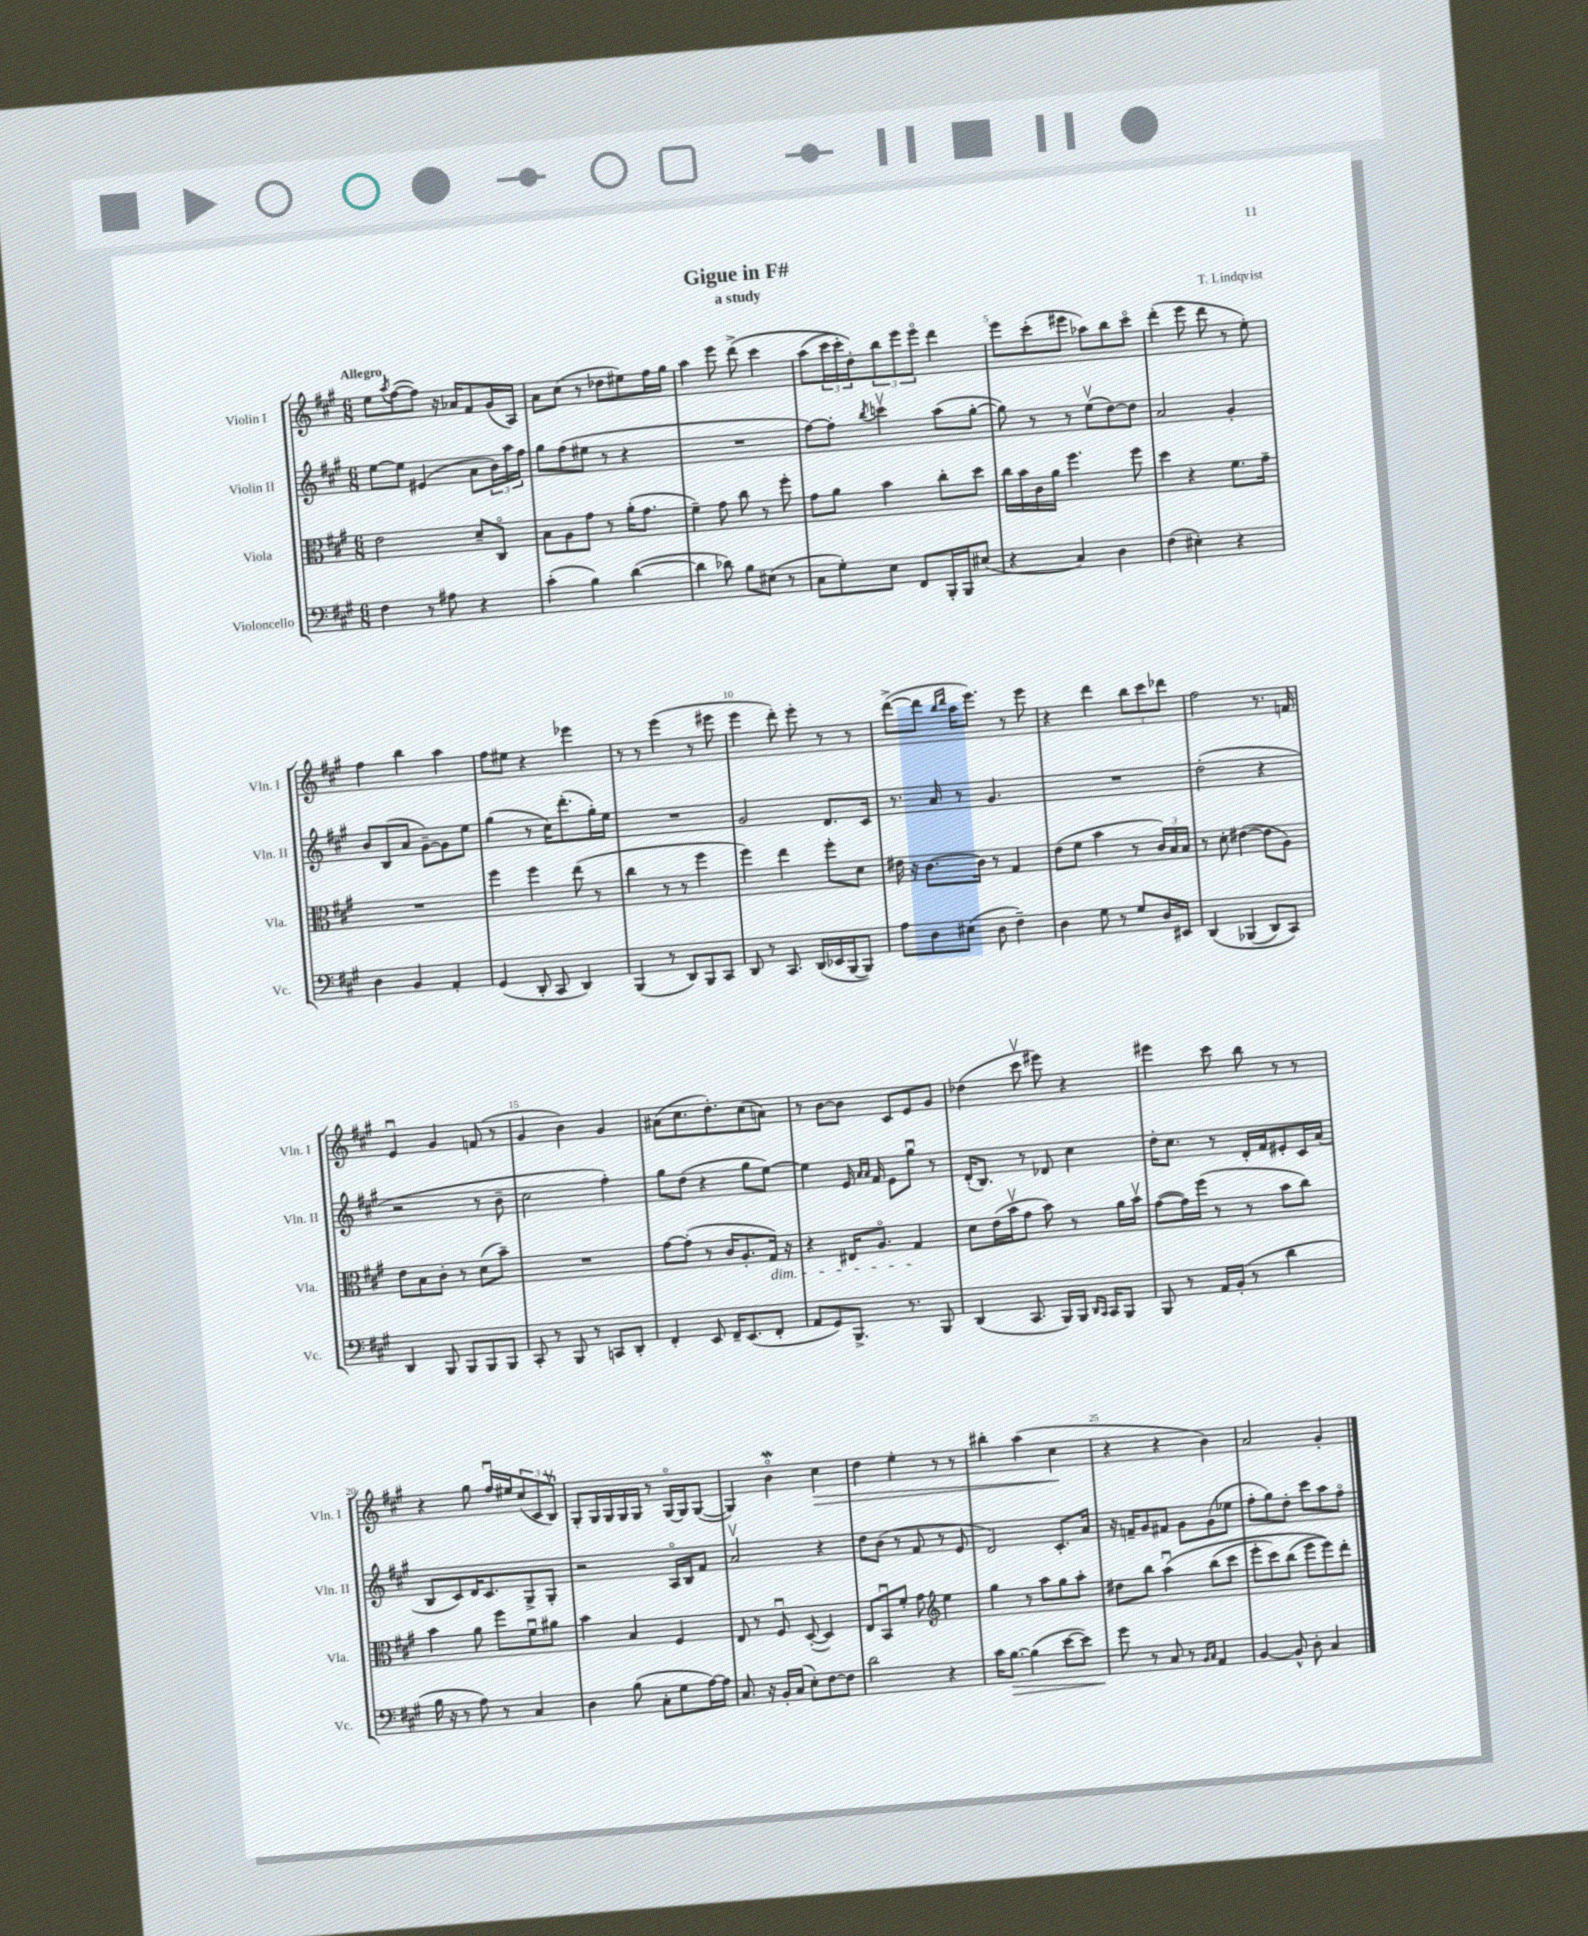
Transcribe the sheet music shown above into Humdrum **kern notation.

**kern	**kern	**kern	**kern
*staff4	*staff3	*staff2	*staff1
*clefF4	*clefC3	*clefG2	*clefG2
*k[f#c#g#]	*k[f#c#g#]	*k[f#c#g#]	*k[f#c#g#]
*M6/8	*M6/8	*M6/8	*M6/8
4F#\	2e\	[8ee\L	8ee\L
.	.	.	8qaa/
.	.	8ee\]J	([8ff#\
8r	.	(4e#/	8ff#\]J)
8A#\	.	.	16r
.	.	.	16a-/LK
4r	8d~/L	8a\L	8f#/
.	8C#o/J	24b\L)	(16g#/L
.	.	24aa\	.
.	.	.	16A/JJ)
.	.	24ff#\JJ	.
=	=	=	=
(4c#'\	8B\L	8gg#\L	8a\L
.	8A\	(8ff#\	(8cc#\J
4B\)	8g#\J	8ee#\J	8r
.	8r	8r	8dd-\L
([4d\	(16a'\LK	4r	8ee#\)
.	8.g#\J	.	.
.	.	.	16ff#\L
.	.	.	16gg#\JJ
=	=	=	=
4d\]	4f#~\)	2.r	4aa\
8d-\)	8g#\	.	8eee\
8B\L	8cc#\	.	&(8ddd^\
(8E#\J	8r	.	4ccc#\
8r	8ff#'\	.	.
=	=	=	=
8C#\L	8g#\L	[8ff#\L)	(8aa\L
8G#'\)	8a\J	8ff#'\]J	24ccc#\L
.	.	.	24ccc#'\)
.	.	.	24dd'\J&)
.	.	8qbb/	.
8E\J	4b\	4cccv\	12bb\
.	.	.	12eee\
8FF#/L	.	.	.
.	.	.	12eeeo\J
16BBB'/L	8cc#'\L	(8aa\L	4ddd\
16BBB/J	.	.	.
(8E#/J	8dd\J	[8gg#'\J	.
=	=	=	=
4r	16cc#\LL	8gg#\])	8eee\L
.	16b\	.	.
.	16c#\	8r	(8ccc#'\
.	16a\JJ	.	.
4C#/)	4.ff#\	8r	8eee#\J
.	.	(8eev\L	8aa-\L)
4D\	.	[8dd\)	8bb\
.	8ff#\	8dd\]J	8ccc#o\J
=	=	=	=
(4F#\	4dd\	2a/	(4ddd'\
4E#'\)	4r	.	8eee\
.	.	.	8ddd\
4r	8.f#\L	4g#'/	8r
.	.	.	8ee'\)
.	16g#~\Jk	.	.
=	=	=	=
4D\	2.r	8b/L	4ff#\
.	.	(8B/	.
4BB/	.	8a/J	4bb\
.	.	[8g#~\L)	.
4AA'/	.	8g#\]	4aa\
.	.	8ee\J	.
=	=	=	=
(4GG#/	4ff#\	(4gg#\	8ff#\L
.	.	.	8ee#\J
8DD'/	4ff#\	8r	4r
8CC#/	.	16cc#\LK)	.
.	.	(8.ddd'\	.
4DD/)	(8ee\	.	4eee-\
.	8r	16gg#'\L)	.
.	.	16ee\JJ	.
=	=	=	=
(4BBB/	4cc#\	2.r	8r
.	.	.	8r
8r	8r	.	(4eee\
8DD/L)	8r	.	.
8BBB/	4ff#\	.	8r
8CC#/J	.	.	8eee#\
=	=	=	=
8DD/	4ff#\)	2g#/	4eee\
8r	.	.	.
8.CC#/	4ee\	.	8ddd'\)
.	.	.	8eee'\
(16DD/LL	.	.	.
16EE-/	8ff#'\L	8.d/L	8r
[16BBB/J	.	.	.
8BBB/]J)	8d\J	.	8r
.	.	16c#/Jk	.
=	=	=	=
8A\L	16e#\	8.r	([8ddd^\L
.	16r	.	.
8D\	[8.c#\L	.	8ddd\]J
.	.	16a/	.
.	.	.	16qqbb/LL
.	.	.	16qqddd/JJ
(8E#\J	.	8r	16aa\LK
.	16c#\]Jk	.	8.eee\J)
8D\	8r	4.g#/	.
4F#~\)	4G#/	.	8r
.	.	.	8eee\
=	=	=	=
4D\	(8e\L	2.r	4r
.	8f#\J	.	.
8G#\	4b\	.	4ddd\
8r	.	.	.
8G#/L	8r	.	12bb\L
.	.	.	12ccc#\
16D/L	24c#/LL)	.	.
.	24B/	.	12ddd-\J
16EE#/JJ	.	.	.
.	24B/JJ	.	.
=	=	=	=
&(4DD/	8r	(2dd'\	2ff#\
.	8d'\	.	.
(4BBB-/	([4e#\	.	.
8DD/L)	8e#\]L	4r	8.r
8CC#/J&)	8A\J)	.	.
.	.	.	16f/
=	=	=	=
4DD/	8e\L	2r	4eu/
.	8B\	.	.
8BBB/	8c#'\J	.	4g#/
8BBB/L	8r	.	.
8BBB/	(8d\L	8r	(8f/
8BBB/J	8b~\J)	8b~\	8r
=	=	=	=
8CC#'/	2.r	2cc#\	4g#/
8r	.	.	.
8BBB/	.	.	4b\)
8r	.	.	.
8CC/L	.	4ff#'\)	4g#/
8DD'/J	.	.	.
=	=	=	=
4FF#'/	[8g#\L	8gg#\L	(8a#\L
.	(8g#'\]J	(8dd\J	8.cc#\
8EE/	8r	4r	.
.	.	.	8.dd'\)
16FF#~/LK	16c#/LK	.	.
(8.EE/	8.A'/	.	.
.	.	8gg#\L	(8cc#\
8FF#'/J	16G#/Jk)	[8ee\J)	8a\J)
.	16r	.	.
=	=	=	=
8AA/L	4r	4ee\]	8r
8GG#/)	.	.	[8b\L
8.BBB^/J	16E#/LK	16e/	8b\]J
.	.	16qqa/LL	.
.	.	16qqa/JJ	.
.	8.Ao/J	16f#/	.
.	.	8e\L	8c#/L
8.r	.	.	.
.	4G#/	8gg#u\J	8e/
8BBB/	.	8r	8g#/J
=	=	=	=
(4DD/	8d\L	(16d'/LK	(4dd-\
.	.	8.B/J)	.
.	(16e\L	.	.
.	16bv\J	.	.
8.CC#/	8g#\J	8r	8ccc#v\
.	8b\)	8d-/	8eee#\)
16BBB/LL)	.	.	.
16BBB/JJ	8r	4cc#\	4r
16qqDD/LL	.	.	.
16qqCC#/JJ	.	.	.
16CC#/LK	.	.	.
8BBB/J	16a\LL	.	.
.	16bv\JJ	.	.
=	=	=	=
8BBB/	([8g#\L	16dd'\LK	4eee#\
.	.	8.cc#\J	.
8r	16g#\]L)	.	.
.	(16ff#\JJ	.	.
16AA/LL	8r	8r	8ccc#\
(16BB'/JJ	.	.	.
8r	8r	16d'/LL	8bb\
.	.	16f#/J	.
4d\	8b\L	8e#'/	8r
.	8cc#\J)	16c#/L	8r
.	.	(16a/JJ	.
=	=	=	=
16B\	4b\	8B/L	4r
16r	.	.	.
8r	.	8c#/)	.
8A\)	8a\	16d/K	8gg#\
.	.	8.c#/	.
8r	8ff#\L	.	16ff#u/LL
.	.	.	16ee#/J
4C#/	8f#u\	8G#^/	(12cc#/
.	.	.	12c#/
.	8a#\J	8G#'/J	.
.	.	.	12Bv/J)
=	=	=	=
4D\	4b\	2r	8G#'/L
.	.	.	16G#/L
.	.	.	16G#/
(8B\	4B/	.	16G#/
.	.	.	16G#/JJ
8C#'\L	.	.	8r
8G#\	4F#/	16Ao/LL	[16G#o/LL
.	.	16B/J	16G#/]J
[16A\L)	.	8f#/J	([8G#/J
16A\]JJ	.	.	.
=	=	=	=
8.C#/	8E/	2av/	4G#/])
.	8r	.	.
16r	.	.	.
16BB'/LL	8F#u/	.	4bo\
(16C#/JJ	.	.	.
8E'\L)	([8D'/	.	.
[8F#\	4D/])	4r	4cc#\
8F#\]J	.	.	.
=	=	=	=
2d\	8E/L	8dd\L	4dd\
.	8BBu/	(8b\J	.
.	8f#'/J	8r	4ee'\
.	8g#\	8f#/	.
*	*clefG2	*	*
4r	4ee\	8r	8r
.	.	8e/	8r
=	=	=	=
16c#\LK	4gg#\	2d/)	4bb#'\
[8.B\J	.	.	.
(4B\]	8r	.	(4aa\
.	8aa\L	.	.
[8e\L	8gg#\	8.c#'/L	4cc#\
8e\]J)	8aa'\J	.	.
.	.	16a/Jk	.
=	=	=	=
8g#\	8dd#\L	16r	4r
.	.	16f~/LK	.
8r	8bb\J	8g#/	.
8C#/	&(4aau\	8f#/J	4r
8r	.	8g#\L	.
16qqBB/LL	.	.	.
16qqC#/JJ	.	.	.
4AA/	(8bb\L	(8g#\	4b\)
.	8ccc#\J	8ee-\J	.
=	=	=	=
[4BB/	8eee'\L	8ff#'\L	2a/
.	8ccc#\)	8gg#\)	.
8BB^^/]	(8bb\J	8dd'\J	.
8D'\	8eee\L	8ccc#\L	.
4C#/	8eee\)&)	8aa\	4g#'/
.	8ddd'\J	8ff#o\J	.
==	==	==	==
*-	*-	*-	*-
